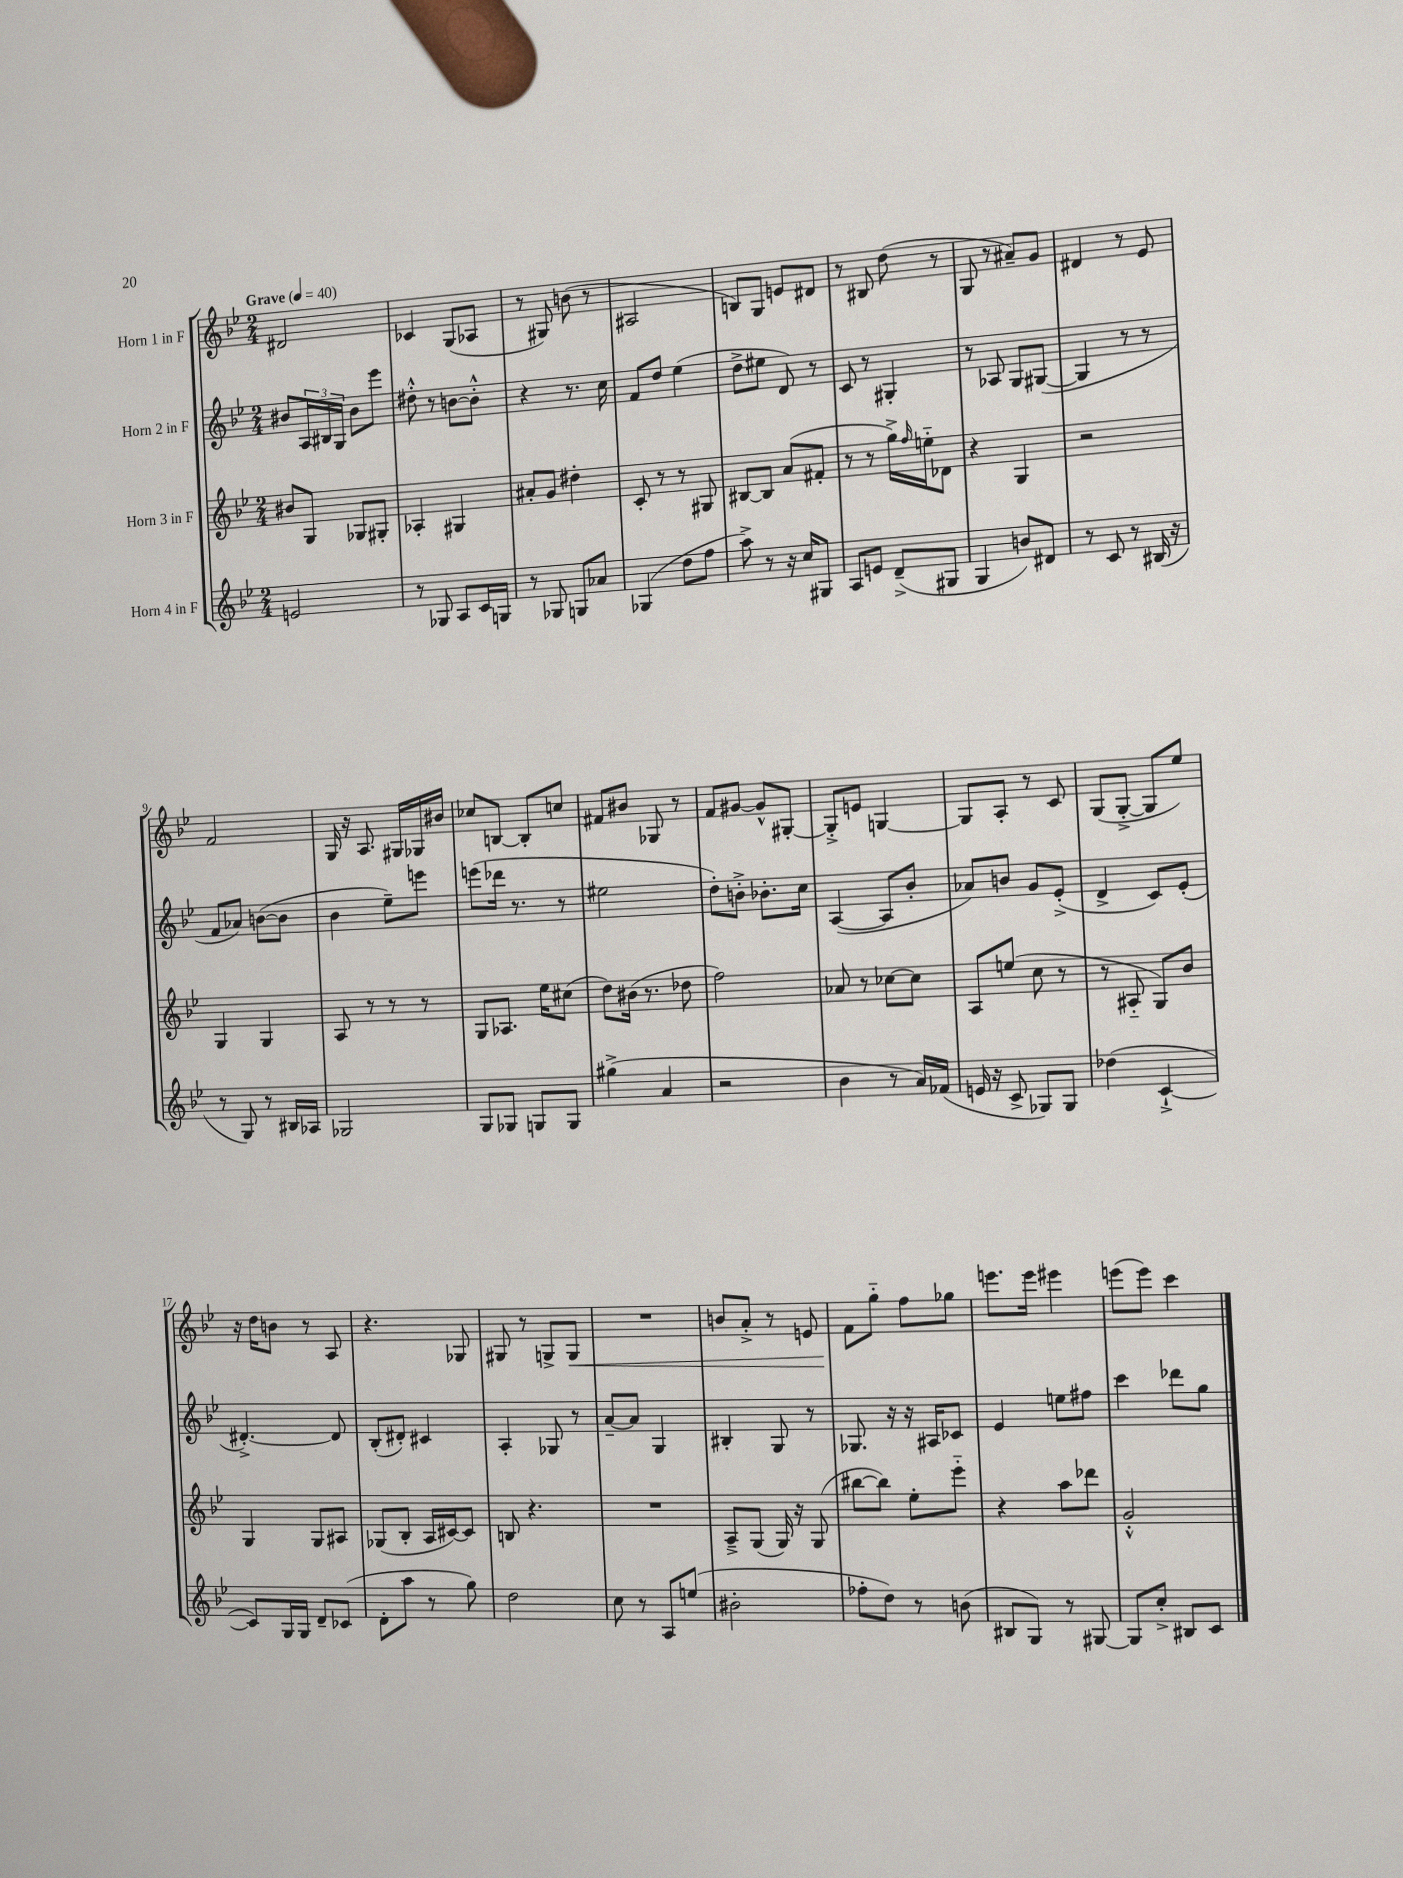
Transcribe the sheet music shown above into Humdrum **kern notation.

**kern	**kern	**kern	**kern
*staff4	*staff3	*staff2	*staff1
*clefG2	*clefG2	*clefG2	*clefG2
*k[b-e-]	*k[b-e-]	*k[b-e-]	*k[b-e-]
*M2/4	*M2/4	*M2/4	*M2/4
*MM40	*MM40	*MM40	*MM40
2e	8b#	8b#	2d#
.	8G	24A	.
.	.	24B#	.
.	.	24G	.
.	8G-	8b#	.
.	8G#'	8eee-	.
=	=	=	=
8r	4A-'	8dd#'^^	4c-
8G-	.	8r	.
8A	4G#	[8b	(8G
16c	.	8b'^^]	8A-
16G	.	.	.
=	=	=	=
8r	8a#'	4r	8r
8G-	8g	.	8G#)
8G	4dd#'	8.r	(8b
8a-	.	.	8r
.	.	16cc	.
=	=	=	=
(4G-	8c'	8f	2A#
.	8r	8dd	.
8dd	8r	(4ee-	.
8ff	8G#	.	.
=	=	=	=
8aa^)	[8B#	8dd^	8B)
8r	8B#]	8ee#	8G
16r	(8a	8d)	8e
16cc	.	.	.
8G#	8f#'	8r	8d#
=	=	=	=
8A	8r	8c	8r
8e	8r	8r	8B#
(8d~^	16gg^)	4G#'	(8dd
.	16qqff	.	.
.	16ee'~	.	.
8G#	8d-	.	8r
=	=	=	=
4G	4r	8r	8G
.	.	8A-	8r
8b)	4G	8G	8a#~)
8d#	.	([8G#	8g
=	=	=	=
8r	2r	4G#]	4d#
8c	.	.	.
8r	.	8r	8r
(16B#	.	8r	8e-
16r	.	.	.
=	=	=	=
8r	4G	8f	2f
8G)	.	8a-)	.
8r	4G	([8b	.
16B#	.	8b]	.
16A-	.	.	.
=	=	=	=
2G-	8A	4b-	16G
.	.	.	16r
.	8r	.	8.A
.	8r	8ee-~)	.
.	.	.	16G#
.	8r	8eee	16G-
.	.	.	16b#
=	=	=	=
8G	8G	(8eee	8cc-
8G-	8.A-	16ddd-	[8B
.	.	8.r	.
8G	.	.	8B']
.	16ee-	.	.
8G	(8cc#	8r	8cc
=	=	=	=
(4gg#^	8dd)	2ee#	8f#
.	(16b#	.	8b#
.	8.r	.	.
4a	.	.	8G-
.	8dd-	.	8r
=	=	=	=
2r	2ff)	8dd')	8f
.	.	8b'^	[8g#
.	.	8.b-'	8g#^^]
.	.	.	[8G#'
.	.	16cc	.
=	=	=	=
4b-	8a-	([4A	8G#'^]
.	8r	.	8e
8r	[8cc-	8A]	[4G
16a)	8cc-]	8b-'	.
(16f-	.	.	.
=	=	=	=
16e	8A	8a-)	8G]
16r	.	.	.
8c^	(8ee	8b	8A'
8G-)	8cc	8g	8r
8G-	8r	(8e-'^	8c
=	=	=	=
(4dd-	8r	4d^	(8G
.	8A#'~	.	[8G'^
[4c`^	8G)	8c)	8G]
.	8b-	(8e-'	8ee-)
=	=	=	=
8c])	4G	[4.d#'^)	16r
.	.	.	16dd
16G	.	.	8b
16G	.	.	.
8d~	8G	.	8r
(8c-	8A#	8d#]	8A
=	=	=	=
8d'	(8G-	(8B-'	4.r
8aa	8B-'	8d#')	.
8r	16A	4c#	.
.	[16c#)	.	.
8gg)	8c#]	.	8G-
=	=	=	=
2dd	8B	4A'	8G#
.	4.r	.	8r
.	.	8G-	8G^
.	.	8r	8G
=	=	=	=
8cc	2r	[8a~	2r
8r	.	8a]	.
8A	.	4G	.
(8ee	.	.	.
=	=	=	=
2b#'	8A~^	4B#'	8b
.	(8G	.	8a'^
.	16G)	8G	8r
.	16r	.	.
.	(8G	8r	8e
=	=	=	=
8ff-'	[8bb#	8.G-	8f
8dd)	8bb#])	.	8gg'~
.	.	16r	.
8r	8ee-'	16r	8ff
.	.	16A#	.
(8b	8eee-'~	8c-	8gg-
=	=	=	=
8B#	4r	4e-	8.eee
8G)	.	.	.
.	.	.	16eee
8r	8aa	8ee	4eee#
[8G#	8ddd-	8ff#	.
=	=	=	=
8G#]	2g'^^	4ccc	(8eee
8cc'^	.	.	8eee)
8B#	.	8ddd-	4ccc
8c	.	8gg	.
==	==	==	==
*-	*-	*-	*-
